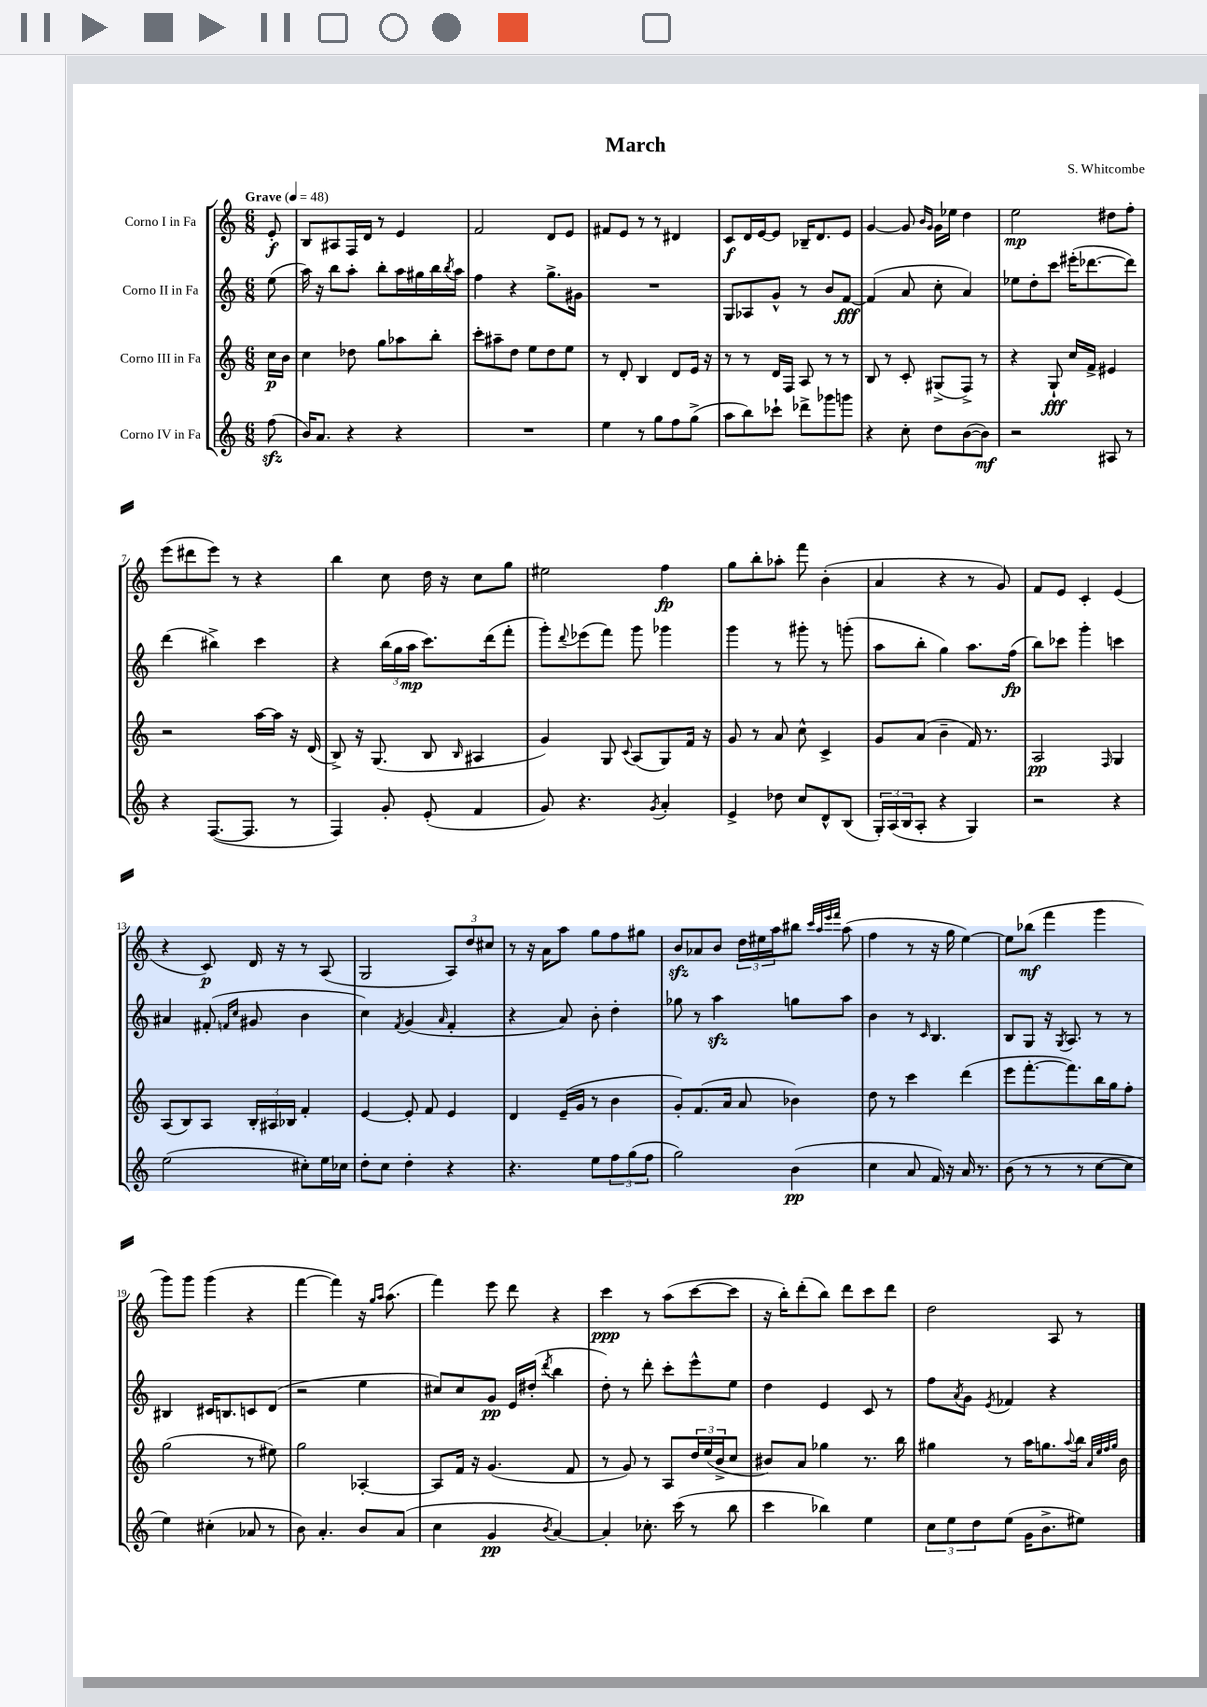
\header { title = "March" composer = "S. Whitcombe" }
<<
\new StaffGroup <<
\new Staff = "s0" \with { instrumentName = "Corno I in Fa" } {
    \clef treble \key c \major \numericTimeSignature \time 6/8 \partial 8 \tempo "Grave" 4 = 48
    e'8-.\f |
    b8 ais8 f16 d'16 r8 e'4 |
    f'2 d'8 e'8 |
    fis'8 e'8 r8 r8 dis'4 |
    c'8\f d'16 e'16~ e'8 bes16-- d'8. e'8 |
    g'4~ g'8 \grace { b'16 g'16 } g'16 ees''16 d''4 |
    e''2\mp dis''8 f''8-. |
    e'''8( dis'''8 e'''8) r8 r4 |
    b''4 c''8 d''16 r16 c''8 g''8 |
    eis''2 f''4\fp |
    g''8 b''8-. aes''8-. f'''8 b'4-.( |
    a'4 r4 r8 g'8) |
    f'8 e'8 c'4-. e'4( |
    r4 c'8\p) d'16 r16 r8 a8( |
    g2 \tuplet 3/2 { a8) d''8 cis''8 } |
    r8 r16 a'16 a''8 g''8 f''8 gis''8 |
    b'8\sfz aes'8 b'8 \tuplet 3/2 { d''16 eis''16 a''16 } bis''8 \grace { c'''32 a''32 e'''32 f'''32 } a''8( |
    f''4 r8 r16 g''16 e''4~) |
    e''8 bes''8\mf( f'''4 g'''4 |
    g'''8) g'''8 g'''4( r4 |
    f'''4~ f'''4) r16 \grace { g''16 a''16 } a''8.( |
    f'''4) e'''8 d'''8 r4 |
    c'''4\ppp r8 a''8( c'''8~ c'''8 |
    r16 b''16-.) d'''8-.( b''8) d'''8 c'''8 d'''8 |
    d''2 a8 r8 \bar "|." |
}
\new Staff = "s1" \with { instrumentName = "Corno II in Fa" } {
    \clef treble \key c \major \numericTimeSignature \time 6/8 \partial 8
    e''8( |
    a''16) r16 b''8 a''8-. b''8-. a''16 gis''16 b''16 \acciaccatura { b''8 } a''16 |
    f''4 r4 g''8.-> gis'16 |
    R2. |
    g8 aes8 g'8-^ r8 b'8 f'8~\fff |
    f'4( a'8 c''8-. a'4) |
    ees''8 d''8-. c'''8 eis'''16-.( des'''8.~ des'''8) |
    d'''4( bis''4->) c'''4 |
    r4 \tuplet 3/2 { b''16( g''16 a''16\mp } c'''8.) d'''16( f'''8-. |
    g'''8-.) \appoggiatura { d'''8 } ees'''8( f'''8) g'''8 ges'''4 |
    g'''4 r8 gis'''8-. r8 g'''8-.( |
    a''8 b''8-. g''4) a''8. f''16\fp( |
    b''8) ces'''8 g'''4-. c'''4 |
    ais'4 fis'8-.( \grace { f'16 c''16 } gis'8 b'4 |
    c''4) \acciaccatura { f'8 } g'4( \grace { a'16 } f'4-. |
    r4 a'8) b'8-. d''4-. |
    ges''8 r8 a''4\sfz g''8 a''8 |
    b'4 r8 \grace { c'16 } b4. |
    b8 g8 r16 \acciaccatura { g8 } a8. r8 r8 |
    bis4 cis'16 b8. c'8 d'8( |
    r2 e''4 |
    cis''8) cis''8 g'8\pp e'16 dis''16-.( \acciaccatura { d'''8 } b''4 |
    d''8-.) r8 d'''8-. c'''8-. e'''8-^ e''8 |
    d''4 e'4 c'8 r8 |
    f''8 \acciaccatura { a'8 } g'8 \acciaccatura { e'8 } fes'4 r4 \bar "|." |
}
\new Staff = "s2" \with { instrumentName = "Corno III in Fa" } {
    \clef treble \key c \major \numericTimeSignature \time 6/8 \partial 8
    c''16\p b'16 |
    c''4 des''8 g''8 aes''8 b''8-. |
    c'''8-. ais''8-- d''8 e''8 d''8 e''8 |
    r8 d'8-. b4 d'8 e'16 r16 |
    r8 r8 d'16 f16 a8 r8 r8 |
    b8 r8 c'8-. gis8->( f8->) r8 |
    r4 g8-!\fff c''16 f'16-> eis'4 |
    r2 a''16~ a''16 r16 d'16( |
    b8->) r16 g8.( b8 \grace { b16 } ais4 |
    g'4) g8 \appoggiatura { c'8 } a8( g8) f'16 r16 |
    g'8 r8 a'8 c''8-^ c'4-> |
    g'8 a'8( b'4-- f'16) r8. |
    a2\pp \grace { f16 } g4 |
    a8( b8) a8 \tuplet 3/2 { b16-. ais16 bes16 } f'4-. |
    e'4~ e'8-. f'8 e'4 |
    d'4 e'16--( g'16 r8 b'4 |
    g'8-.) f'8.( a'16 a'8 bes'4) |
    d''8 r8 c'''4 d'''4( |
    e'''8 f'''8.~-. f'''8.) b''16 g''16 f''8-. |
    g''2( r8 eis''8) |
    g''2 aes4~-. |
    aes8 f'16 r16 g'4.( f'8 |
    r8 g'8) r8 a8 \tuplet 3/2 { d''16 e''16( b'16-> } c''8 |
    bis'8) a'8 ges''4 r8. b''16 |
    gis''4 r8 a''16 g''8. \appoggiatura { a''8 } b''16 \grace { a'32 e''32 f''32 g''32 } b'16 \bar "|." |
}
\new Staff = "s3" \with { instrumentName = "Corno IV in Fa" } {
    \clef treble \key c \major \numericTimeSignature \time 6/8 \partial 8
    f''8\sfz( |
    b'16) a'8. r4 r4 |
    R2. |
    e''4 r8 g''8 f''8 g''8->( |
    a''8 b''8) ces'''8-! des'''8-> ges'''8 g'''8 |
    r4 c''8-. d''8 b'8~( b'8\mf) |
    r2 ais8 r8 |
    r4 f8.~( f8. r8 |
    f4) g'8-. e'8-.( f'4 |
    g'8) r4. \acciaccatura { g'8 } a'4-. |
    e'4-> des''8 c''8 d'8-^ b8( |
    \tuplet 3/2 { g16-.) a16( b16 } a8-. r4 g4) |
    r2 r4 |
    e''2( cis''8-.) e''16 ces''16 |
    d''8-. c''8 d''4-. r4 |
    r4. e''8 \tuplet 3/2 { f''8 g''8( f''8 } |
    g''2) b'4\pp( |
    c''4 a'8 f'16) r16 a'16 r8. |
    b'8( r8 r8 r8 c''8~ c''8 |
    e''4) cis''4-.( aes'8 r8 |
    b'8) a'4.-. b'8 a'8( |
    c''4 g'4\pp \acciaccatura { b'8 } a'4~) |
    a'4-. ces''8.-. c'''16( r8 b''8 |
    c'''4 bes''4) e''4 |
    \tuplet 3/2 { c''8 e''8 d''8 } e''8( g'16 b'8.-> eis''8) \bar "|." |
}
>>
>>
